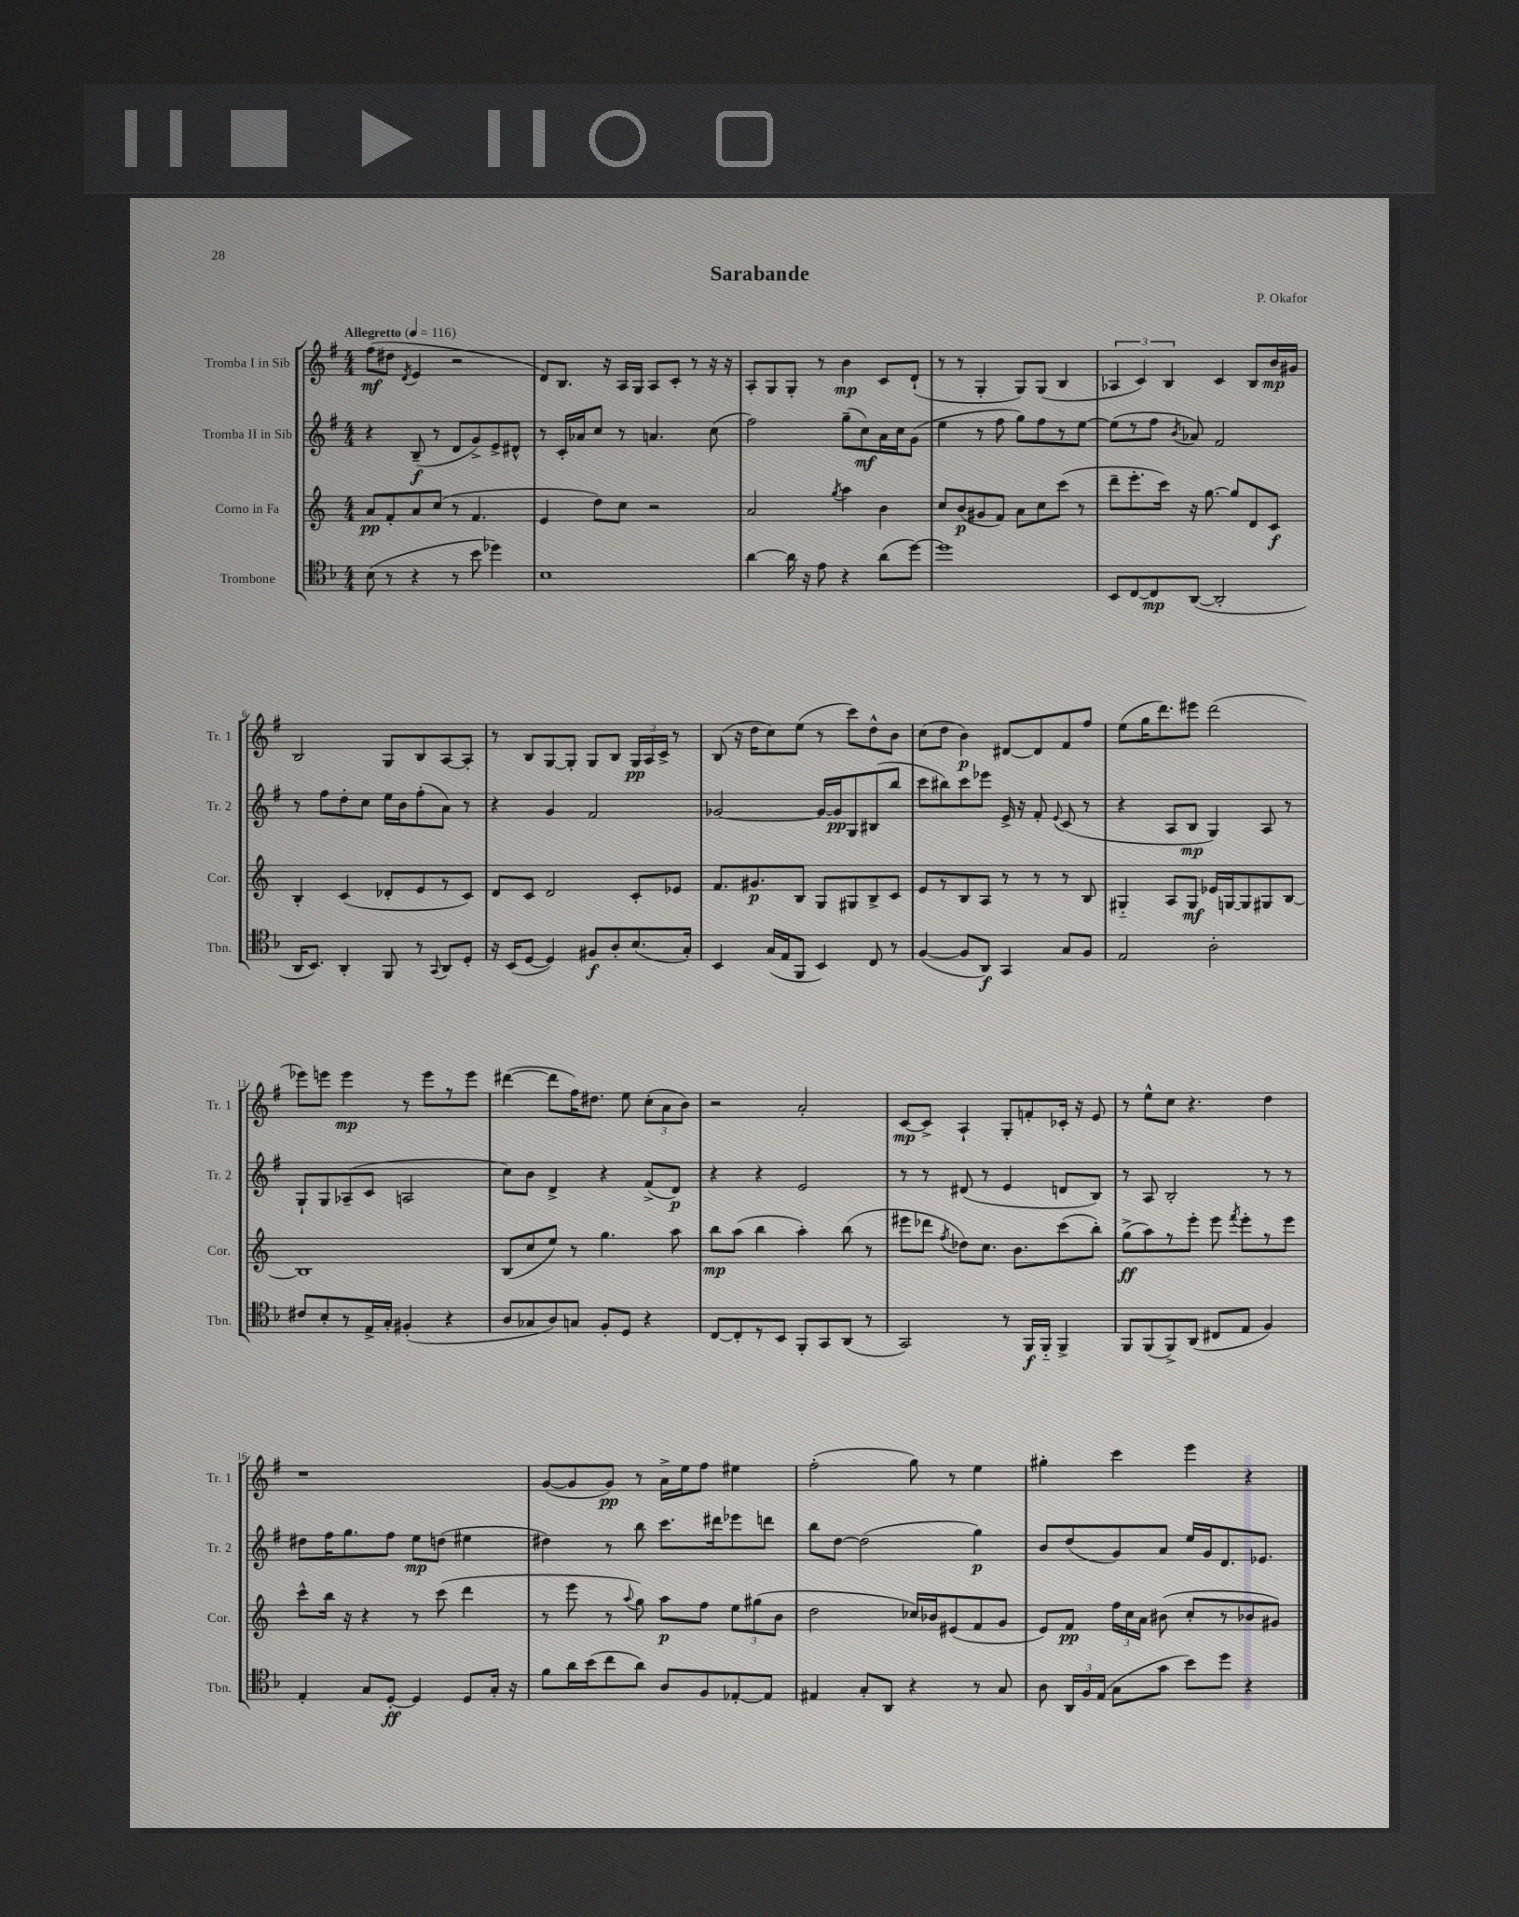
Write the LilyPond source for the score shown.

\header { title = "Sarabande" composer = "P. Okafor" }
<<
\new StaffGroup <<
\new Staff = "s0" \with { instrumentName = "Tromba I in Sib" shortInstrumentName = "Tr. 1" } {
    \clef treble \key g \major \numericTimeSignature \time 4/4 \tempo "Allegretto" 4 = 116
    \autoBeamOff fis''8[\mf( dis''8] \acciaccatura { d'8 } e'4 r2 |
    d'8[) b8.] r16 a16[ g16] a8[ c'8]-. r8 r16 r16 |
    a8[-. g8 g8]-. r8 b'4\mp c'8[ d'8]-!( |
    r8 r8 g4-. g8[) g8]( b4 |
    \tuplet 3/2 { aes4 c'4) b4 } c'4 b8[ b'16\mp gis'16] |
    b2 g8[ b8 a8~ a8]-. |
    r8 b8[ g8~ g8]-. g8[ b8] \tuplet 3/2 { g16[\pp a16 c'16]-> } r8 |
    b8( r16 d''16[ c''8) e''8]( r8 c'''8[) d''8-^ b'8] |
    c''8[( d''8] b'4\p) dis'8[~ dis'8 fis'8 fis''8] |
    e''8[( g''16 d'''8.) eis'''8] d'''2( |
    ees'''8[) e'''8] e'''4\mp r8 e'''8[ r8 e'''8] |
    dis'''4~( dis'''8[ fis''16) dis''8.] e''8 \tuplet 3/2 { c''8[-.( a'8 b'8]) } |
    r2 a'2-. |
    c'8[~\mp c'8]-> a4-! g8[-. f'8-. ces'16]-. r16 e'8 |
    r8 e''8[-^ c''8] r4. d''4 |
    r1 |
    g'8[~( g'8 g'8]\pp) r8 a'16[-> e''16 fis''8] eis''4 |
    fis''2-.( g''8) r8 e''4 |
    gis''4-. c'''4 e'''4 r4 \bar "|." |
}
\new Staff = "s1" \with { instrumentName = "Tromba II in Sib" shortInstrumentName = "Tr. 2" } {
    \clef treble \key g \major \numericTimeSignature \time 4/4
    \autoBeamOff r4 b8--\f( r8 d'8[ g'8->) e'8-> dis'8]-^ |
    r8 c'16[-. aes'16 c''8] r8 a'4. c''8( |
    fis''2) g''8[--( c''8\mf) a'16 c''16 g'8]( |
    e''4 r8 fis''8 g''8[) fis''8 r8 e''8]~ |
    e''8[( r8 fis''8] \acciaccatura { b'8 } aes'8) fis'2 |
    r8 fis''8[ d''8-. c''8] e''16[ b'16 fis''8-.( a'8]) r8 |
    r4 g'4 fis'2 |
    ges'2~ ges'16[~ ges'16\pp g8 bis8( b''8] |
    c'''8[ bis''8) c'''8 ees'''8] e'16-> r16 fis'8-. \appoggiatura { e'8 } c'8( r8 |
    r4 a8[ b8]\mp g4) a8 r8 |
    g8[-! g8 aes8--( c'8] a2 |
    c''8[) b'8] d'4-> r4 fis'8[->( d'8]\p) |
    r4 r4 e'2 |
    r8 r8 dis'8( r8 e'4 d'8[ b8]) |
    r8 a8 b2-. r8 r8 |
    dis''8[ fis''16 g''8. fis''8] e''8[\mp d''8]( eis''4 |
    dis''4) r8 b''8 c'''8.[ dis'''16 ees'''8 d'''8] |
    b''8[ d''8]~ d''2( g''4\p) |
    b'8[ d''8( g'8) a'8] e''16[ g'16 d'8. ees'8.] \bar "|." |
}
\new Staff = "s2" \with { instrumentName = "Corno in Fa" shortInstrumentName = "Cor." } {
    \clef treble \key c \major \numericTimeSignature \time 4/4
    \autoBeamOff a'8[\pp f'8-. a'8 c''8]( r8 f'4. |
    e'4 d''8[) c''8] r2 |
    a'2 \acciaccatura { g''8 } a''4 b'4 |
    c''8[ b'8\p( gis'8 f'8]) a'8[ c''8 c'''8]( r8 |
    d'''8[-- e'''8.-. c'''16]) r16 g''8.~ g''8[ d'8 c'8]\f |
    b4-. c'4( des'8[-. e'8 r8 c'8]) |
    d'8[ c'8] d'2 c'8[-. ees'8] |
    f'8.[ gis'8.\p b8] g8[ gis8 b8-> c'8] |
    e'8[ r8 b8 a8] r8 r8 r8 b8 |
    gis4-_ a8[ gis8]\mf ees'16[ g16~ g8 gis8 b8]~ |
    b1 |
    b8[( c''8 e''8]) r8 g''4. a''8 |
    b''8[\mp a''8]( b''4 a''4-.) b''8( r8 |
    eis'''8[ des'''8] \acciaccatura { f''8 } des''8[) c''8.] b'8.[ c'''8( b''8]-.) |
    g''8[->\ff( a''8) r8 e'''8]-. e'''8 \acciaccatura { f'''8 } e'''8[-. r8 e'''8] |
    c'''8[-^ b''16] r16 r4 r8 c'''8( d'''4 |
    r8 e'''8 r8 \appoggiatura { a''8 } g''8) a''8[\p f''8] \tuplet 3/2 { e''8[ gis''8( b'8] } |
    d''2 ces''16[) bes'16 eis'8( f'8 g'8] |
    e'8[) f'8]\pp \tuplet 3/2 { f''16[ c''16 a'16] } bis'8( c''8[-. r8 bes'8 gis'8]) \bar "|." |
}
\new Staff = "s3" \with { instrumentName = "Trombone" shortInstrumentName = "Tbn." } {
    \clef tenor \key f \major \numericTimeSignature \time 4/4
    \autoBeamOff bes8( r8 r4 r8 bes'8 des''4) |
    bes1 |
    a'4~ a'16 r16 e'8 r4 a'8[( d''8]~) |
    d''1 |
    bes,8[ c8~ c8\mp a,8]~( a,2-. |
    a,16[ bes,8.]) a,4-. f,8 r8 \appoggiatura { g,8 } a,8[ d8]-. |
    r16 bes,16[( d8]~ d4) fis8[\f a8-. bes8.( g16]-.) |
    bes,4 g16[( e16 f,8] bes,4) c8 r8 |
    f4~( f8[ a,8]\f) g,4 g8[ f8] |
    e2 a2-. |
    cis'8[ bes8-. r8 e16-> g16]-. fis4-.( r4 |
    a8[ ges8 a8) g8] f8[-. d8] r4 |
    c8[~ c8-. r8 bes,8] f,8[-. g,8 a,8]( r8 |
    g,2) r8 f,16[\f f,16]-_ f,4-> |
    f,8[ f,8( f,8->) a,8]( cis8[ e8] f4) |
    e4-. g8[ d8]~-.\ff d4 d8[ g16]-. r16 |
    f'8[ a'16 bes'16( c''8 a'8]) a8[ f8 ees8~-. ees8] |
    eis4 g8[-. a,8] r4 r8 g8 |
    a8 \tuplet 3/2 { a,16[ f16 e16]( } g8[ g'8] bes'8[) d''8] r4 \bar "|." |
}
>>
>>
